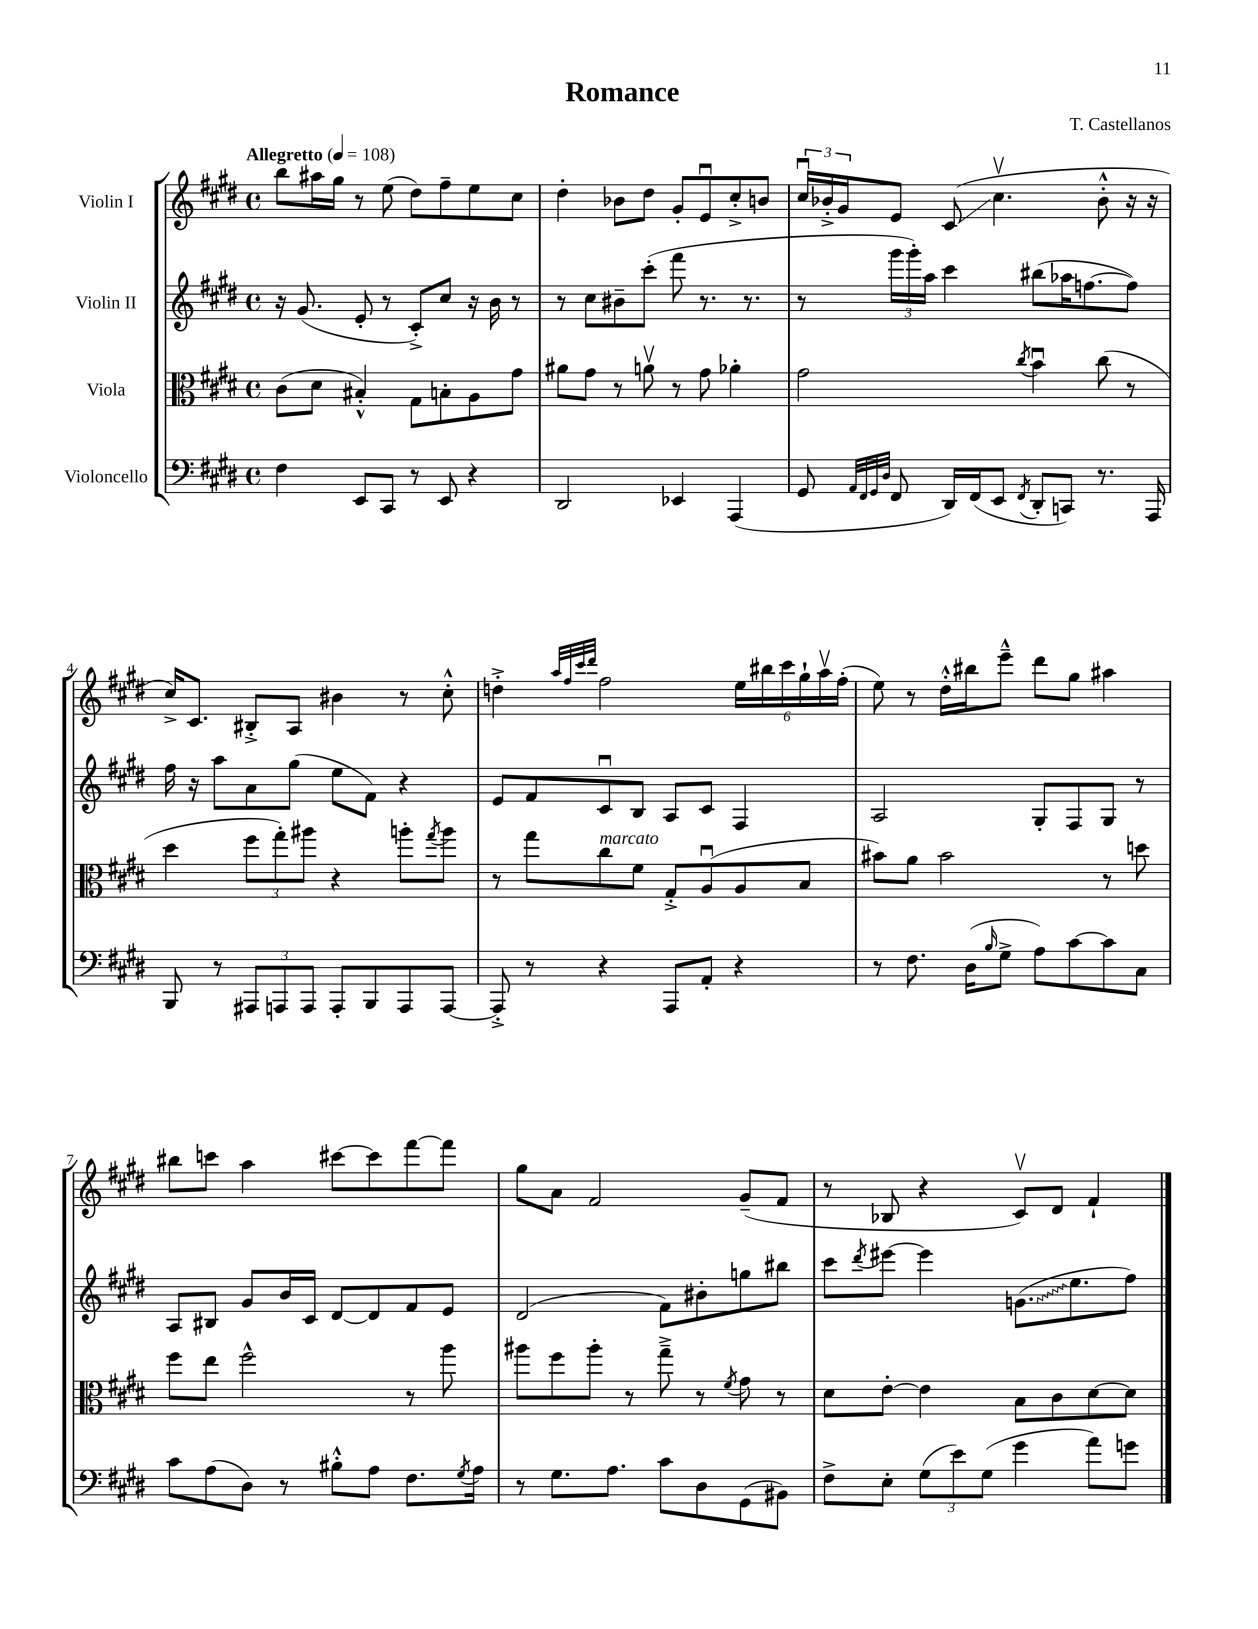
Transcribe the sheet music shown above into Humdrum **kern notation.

**kern	**kern	**kern	**kern
*staff4	*staff3	*staff2	*staff1
*clefF4	*clefC3	*clefG2	*clefG2
*k[f#c#g#d#]	*k[f#c#g#d#]	*k[f#c#g#d#]	*k[f#c#g#d#]
*M4/4	*M4/4	*M4/4	*M4/4
*met(c)	*met(c)	*met(c)	*met(c)
*MM108	*MM108	*MM108	*MM108
4F#	(8c#	16r	8bb
.	.	(8.g#	.
.	8d#	.	16aa#
.	.	.	16gg#
8EE	4B#'^^)	8e'	8r
8CC#	.	8r	(8ee
8r	8G#	8c#'^)	8dd#)
8EE	8B'	8cc#	8ff#~
4r	8A	16r	8ee
.	.	16b	.
.	8g#	8r	8cc#
=	=	=	=
2DD#	8a#	8r	4dd#'
.	8g#	8cc#	.
.	8r	8b#~	8b-
.	8av	(8ccc#'	8dd#
4EE-	8r	8fff#	8g#'
.	8g#	8.r	8eu
(4AAA	4a-'	.	8cc#'^
.	.	8.r	.
.	.	.	8b
=	=	=	=
8GG#	2g#	8r	24cc#u
.	.	.	24b-'^
.	.	.	24g#
32qqAA	.	.	.
32qqFF#	.	.	.
32qqGG#	.	.	.
32qqD#	.	.	.
8FF#	.	24ggg#	8e
.	.	24ggg#')	.
.	.	24aa	.
16DD#)	.	4ccc#	(8c#
(16FF#	.	.	.
8EE	.	.	4.cc#v
8qFF#	8qcc#	.	.
8DD#'	4bu	(8bb#	.
8CC)	.	16aa-	.
.	.	[8.ff	.
8.r	(8cc#	.	8b-'^^
.	8r	8ff])	16r
16AAA	.	.	16r
=	=	=	=
8BBB	4dd#	16ff#	16cc#^)
.	.	16r	8.c#
8r	.	8aa	.
12AAA#	12ff#	8a	8B#'^
12AAA	12gg#')	.	.
.	.	(8gg#	8A
12AAA	12aa#	.	.
8AAA'	4r	8ee	4b#
8BBB	.	8f#)	.
8AAA	8aa'	4r	8r
.	8qgg#	.	.
[8AAA	8aa	.	8cc#'^^
=	=	=	=
8AAA'^]	8r	8e	4dd'^
8r	8gg#	8f#	.
.	.	.	32qqaa
.	.	.	32qqff#
.	.	.	32qqccc#
.	.	.	32qqddd#
4r	8cc#	8c#u	2ff#
.	8f#	8B	.
8AAA	8G#'^	8A	.
8AA'	(8Au	8c#	.
4r	8A	4F#	24ee
.	.	.	24bb#
.	.	.	24ccc#
.	8B	.	24gg#`
.	.	.	24aav
.	.	.	(24ff#'
=	=	=	=
8r	8b#)	2A	8ee)
8.F#	8a	.	8r
.	2b#	.	16dd#'^^
(16D#	.	.	16bb#
16qqB	.	.	.
8G#^	.	.	8eee~^^
8A)	.	8G#'	8ddd#
[8c#	.	8F#	8gg#
8c#]	8r	8G#	4aa#
8C#	8dd	8r	.
=	=	=	=
8c#	8ff#	8A	8bb#
(8A	8ee	8B#	8ccc
8D#)	2ff#^^	8g#	4aa
8r	.	16b	.
.	.	16c#	.
8B#'^^	.	[8d#	[8ccc#
8A	.	8d#]	8ccc#]
8.F#	8r	8f#	[8fff#
.	8aa	8e	8fff#]
8qG#	.	.	.
16A	.	.	.
=	=	=	=
8r	8aa#	(2d#	8gg#
8.G#	8ff#	.	8a
.	8aa#'	.	2f#
8.A	.	.	.
.	8r	.	.
8c#	8gg#~^	8f#)	.
8D#	8r	8b#'	.
.	8qf#	.	.
(8GG#	8g#	8gg	(8g#~
8BB#)	8r	8bb#	8f#
=	=	=	=
8F#^	8d#	8ccc#	8r
.	.	8qddd#	.
8E'	[8e'	[8eee#	8B-
(12G#	4e]	4eee#]	4r
12e)	.	.	.
(12G#	.	.	.
4g#	8B	(8.g	8c#v)
.	8c#	.	8d#
.	.	8.ee	.
8a)	[8d#	.	4f#`
8g	8d#]	8ff#)	.
==	==	==	==
*-	*-	*-	*-
